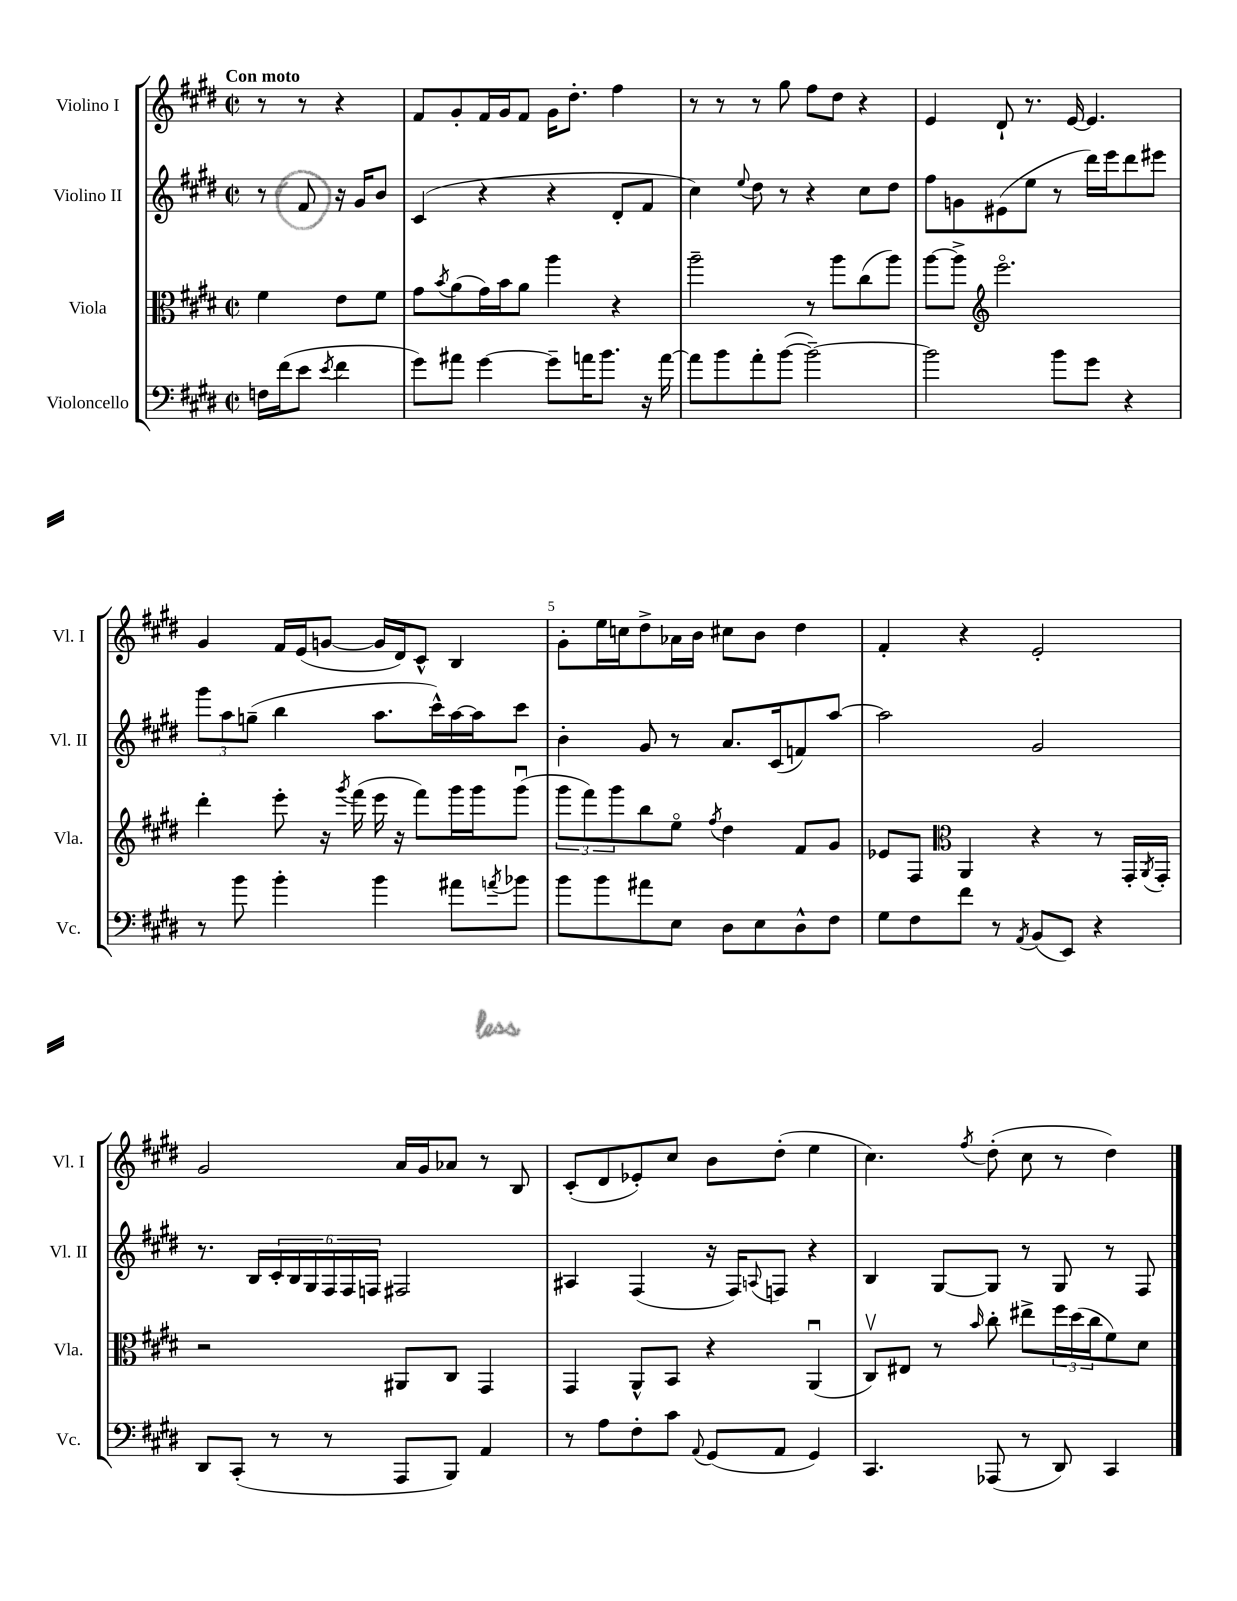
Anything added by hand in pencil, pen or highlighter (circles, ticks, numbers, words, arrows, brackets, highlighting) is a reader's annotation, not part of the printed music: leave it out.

**kern	**kern	**kern	**kern
*part4	*part3	*part2	*part1
*staff4	*staff3	*staff2	*staff1
*I"Violoncello	*I"Viola	*I"Violino II	*I"Violino I
*I'Vc.	*I'Vla.	*I'Vl. II	*I'Vl. I
*clefF4	*clefC3	*clefG2	*clefG2
*k[f#c#g#d#]	*k[f#c#g#d#]	*k[f#c#g#d#]	*k[f#c#g#d#]
*M2/2	*M2/2	*M2/2	*M2/2
*met(c|)	*met(c|)	*met(c|)	*met(c|)
=	=	=	=
!	!	!	!LO:TX:a:B:t=Con moto
16Fn\LL	4f#\	8r	8r
(16f#\J	.	.	.
8e\J	.	8f#/	8r
8qe/	.	.	.
4f#\	8e\L	16r	4r
.	.	16g#/KL	.
.	8f#\J	8b/J	.
=1	=1	=1	=1
8g#\L)	8g#\L	(4c#/	8f#/L
.	8qb/	.	.
8a#X\J	(8a\	.	8g#'/
[4g#\	16g#\L)	4r	16f#/L
.	16b\J	.	16g#/J
.	8a\J	.	8f#/J
8g#~\L]	4aa\	4r	16g#\KL
.	.	.	8.dd#'\J
16an\K	.	.	.
8.b\J	.	.	.
.	4r	8d#'/L	4ff#\
16r	.	8f#/J	.
[16a\	.	.	.
=2	=2	=2	=2
8a\L]	2aa~\	4cc#\)	8r
8b\	.	.	8r
.	.	8qqee/	.
8a'\	.	8dd#\	8r
([8b\J	.	8r	8gg#\
2b~\_)	8r	4r	8ff#\L
.	8aa\L	.	8dd#\J
.	(8cc#\	8cc#\L	4r
.	8aa\J)	8dd#\J	.
=3	=3	=3	=3
2b\]	[8aa\L	8ff#\L	4e/
.	8aa^\J]	8gn\	.
*	*clefG2	*	*
.	2.eee\	(8e#X\	8d#`/
.	.	8ee\J	8.r
8b\L	.	8r	.
.	.	.	[16e/
8g#\J	.	16ddd#\LL)	4.e/]
.	.	16eee\J	.
4r	.	8ddd#\	.
.	.	8eee#X\J	.
!!LO:LB:g=z
=4	=4	=4	=4
8r	4ddd#'\	12ggg#\L	4g#/
.	.	12aa\	.
8b\	.	.	.
.	.	(12ggn~\J	.
4b'\	8eee'\	4bb\	16f#/LL
.	.	.	(16e/J
.	16r	.	[8gn/J
.	8qggg#/	.	.
.	(16fff#\	.	.
4b\	16eee\	8.aa\L	16g/LL]
.	16r	.	16d#/J)
.	8fff#\L)	.	8c#^^/J
.	.	16ccc#^^\L)	.
8a#X\L	16ggg#\L	[16aa\	4B/
.	16ggg#\J	16aa\J]	.
8qan/	.	.	.
8b-X\J	(8ggg#u\J	8ccc#\J	.
=5	=5	=5	=5
8b\L	12ggg#\L	4b'\	8g#'\L
.	12fff#\)	.	.
8b\	.	.	16ee\L
.	12ggg#\	.	.
.	.	.	16ccn\J
8a#X\	8bb\	8g#/	8dd#^\
8E\J	8ee\J	8r	16a-X\L
.	.	.	16b\JJ
.	8qff#/	.	.
8D#\L	4dd#\	8.a/L	8cc#X\L
8E\	.	.	8b\J
.	.	(16c#/k	.
8D#^^\	8f#/L	8fn/)	4dd#\
8F#\J	8g#/J	[8aa/J	.
=6	=6	=6	=6
8G#\L	8e-X/L	2aa\]	4f#'/
8F#\	8F#/J	.	.
*	*clefC3	*	*
8f#\J	4AA/	.	4r
8r	.	.	.
8qAA/	.	.	.
(8BB/L	4r	2g#/	2e'/
8EE/J)	.	.	.
4r	8r	.	.
.	16GG#'/LL	.	.
.	8qAA/	.	.
.	16GG#'/JJ	.	.
!!LO:LB:g=z
=7	=7	=7	=7
8DD#/L	2r	8.r	2g#/
(8CC#'/J	.	.	.
.	.	16B/LL	.
8r	.	24c#'/	.
.	.	24B/	.
.	.	24G#/	.
8r	.	24F#/	.
.	.	24F#/	.
.	.	24Fn/JJ	.
8AAA/L	8AA#X/L	2F#X/	16a/LL
.	.	.	16g#/J
8BBB/J)	8C#/J	.	8a-X/J
4AA/	4GG#/	.	8r
.	.	.	8B/
=8	=8	=8	=8
8r	4GG#/	4A#X/	(8c#'/L
8A\L	.	.	8d#/
8F#'\	8AA^^/L	(4F#/	8e-X'/)
8c#\J	8BB/J	.	8cc#/J
8qqAA/	.	.	.
(8GG#/L	4r	16r	8b\L
.	.	16F#/KL)	.
.	.	8qqAn/	.
8AA/J	.	8Fn/J	(8dd#'\J
4GG#/)	(4AAu/	4r	4ee\
=9	=9	=9	=9
4.CC#/	8C#v/L)	4B/	4.cc#\)
.	8E#X/J	.	.
.	8r	[8G#/L	.
.	16qqb/	.	8qff#/
(8AAA-X/	8cc#'\	8G#/J]	(8dd#'\
8r	8ee#X^\L	8r	8cc#\
8DD#/)	24ff#\L	8G#/	8r
.	(24dd#\	.	.
.	24cc#\J	.	.
4CC#/	8f#\)	8r	4dd#\)
.	8d#\J	8F#/	.
==	==	==	==
*-	*-	*-	*-
